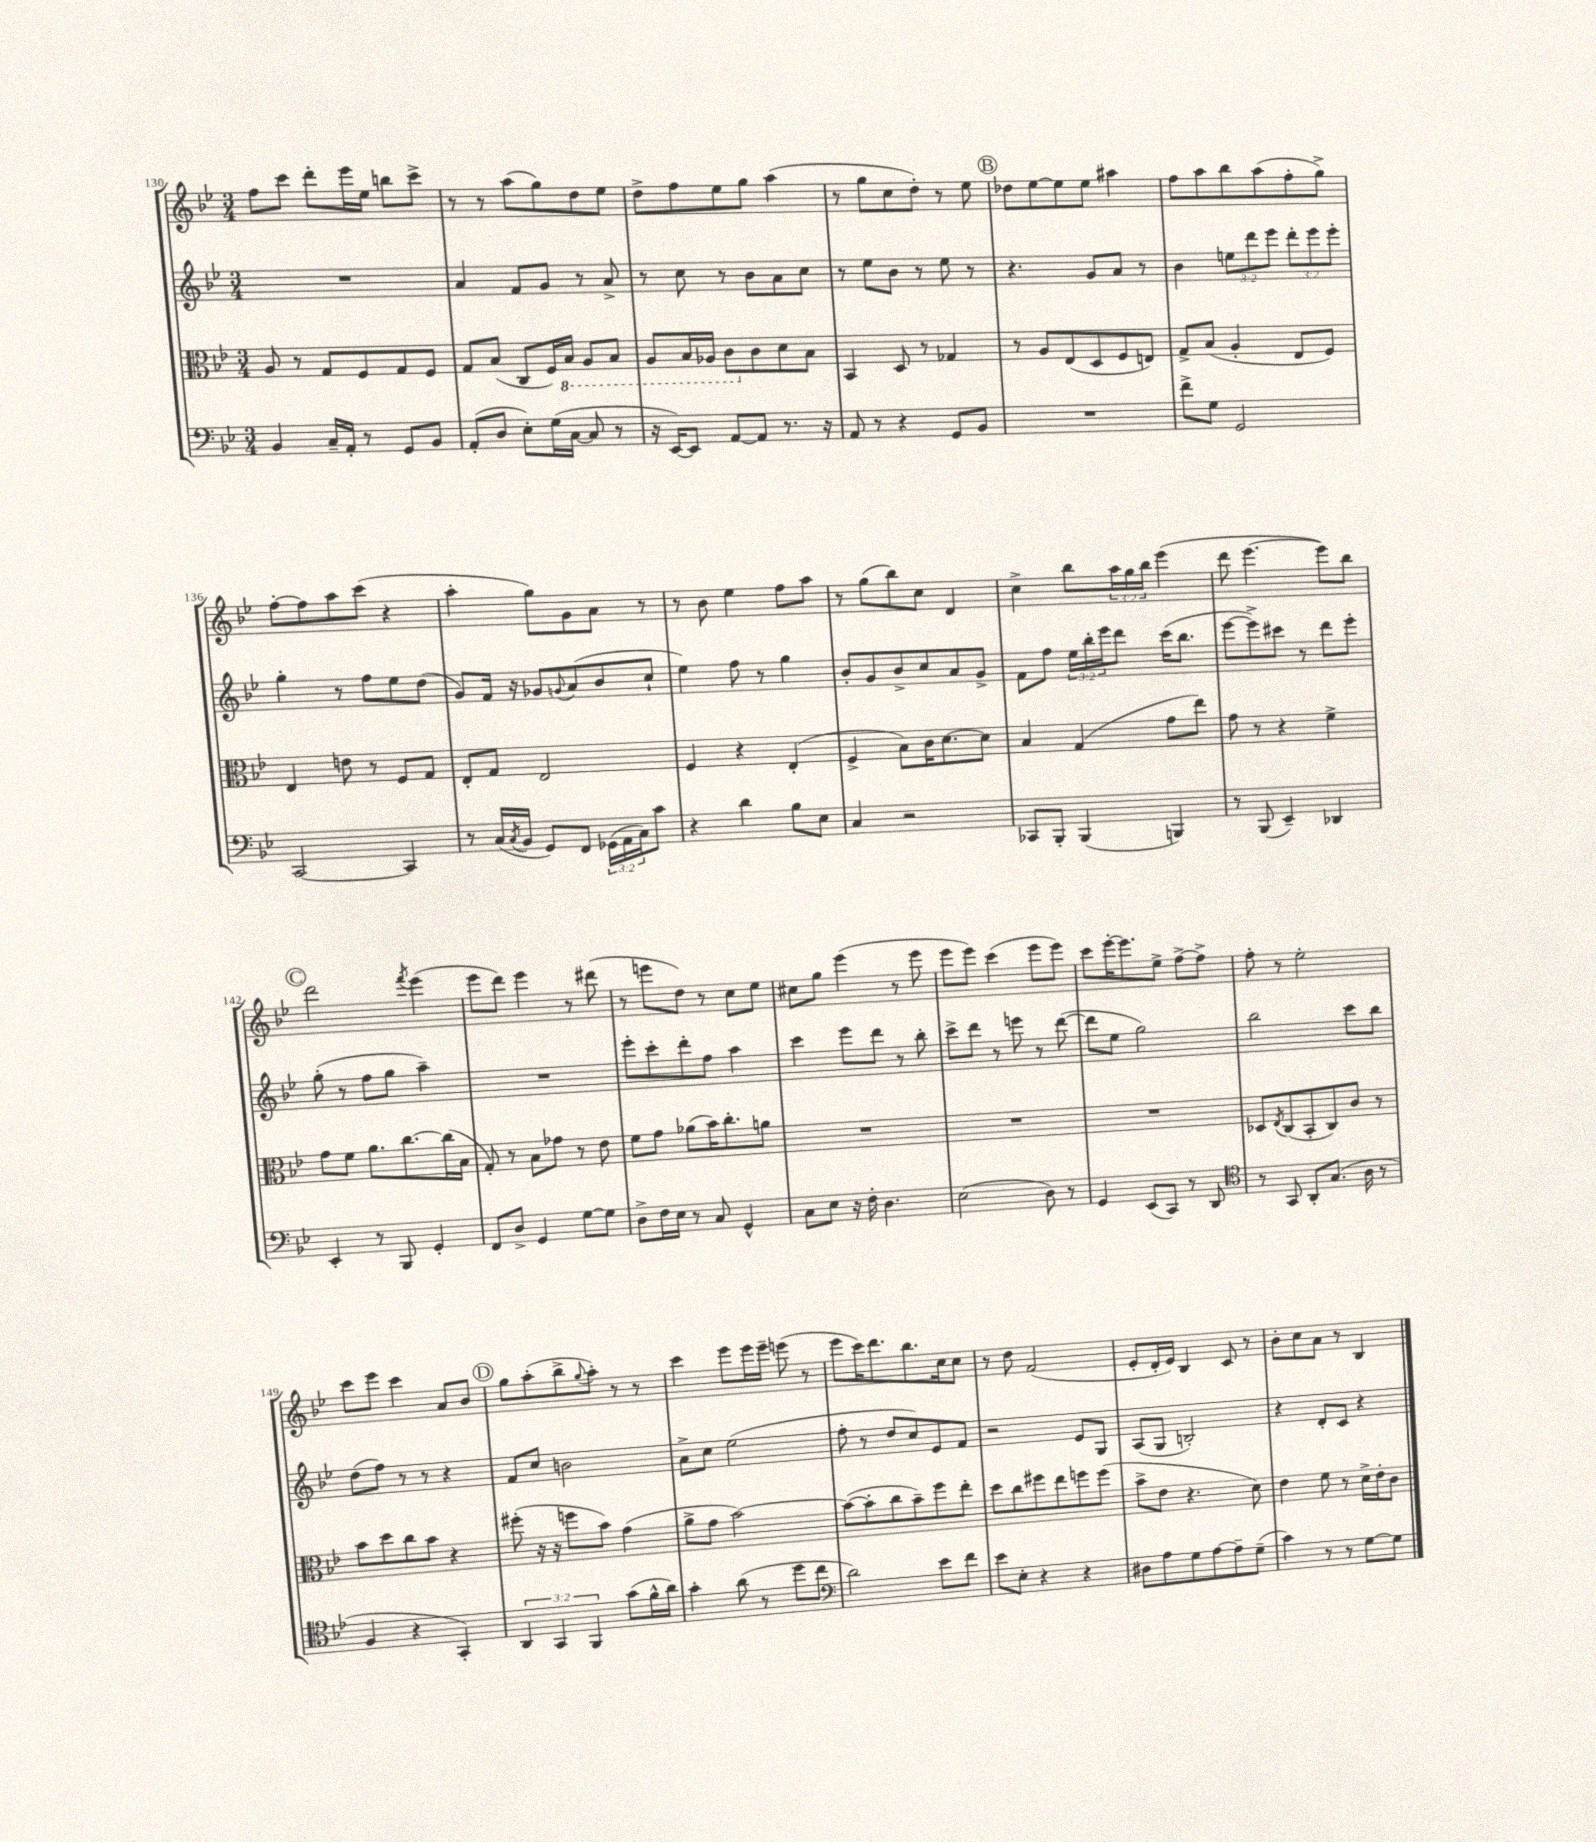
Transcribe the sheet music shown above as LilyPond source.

<<
\new StaffGroup <<
\new Staff = "s0" {
    \clef treble \key bes \major \numericTimeSignature \time 3/4 \override Staff.TupletNumber.text = #tuplet-number::calc-fraction-text
    f''8 c'''8 d'''8-. ees'''16 ees''16 b''8 c'''8-> |
    r8 r8 a''8( g''8) d''8 ees''8 |
    d''8-> f''8 ees''8 g''8 a''4( |
    r8 g''8 c''8 d''8-.) r8 ees''8 |
    \mark \markup { \circle "B" } des''8 ees''8~ ees''8 ees''8 ais''4 |
    f''8 a''8 bes''8 a''8( f''8-. g''8->) |
    f''8~-. f''8 a''8 c'''8( r4 |
    a''4-. g''8) g'8 a'8 r8 |
    r8 bes'8 ees''4 f''8 a''8 |
    r8 g''8( bes''8) c''8 d'4 |
    c''4-> bes''8 \tuplet 3/2 { a''16 g''16 bes''16 } ees'''4( |
    d'''8 ees'''4.~ ees'''8) bes''8 |
    \mark \markup { \circle "C" } d'''2 \acciaccatura { f'''8 } ees'''4( |
    ees'''8 d'''8) ees'''4 r8 dis'''8( |
    r8 e'''8 d''8) r8 c''8 ees''8 |
    cis''8 g''8 ees'''4( r8 ees'''8 |
    ees'''8 ees'''8) c'''4( ees'''8 ees'''8) |
    c'''8 ees'''16~-. ees'''8. ees''8-> f''8~-> f''8-> |
    f''8-. r8 ees''2-. |
    c'''8 ees'''8 c'''4 a'8 bes'8 |
    \mark \markup { \circle "D" } g''8 a''8-.( bes''8-> \appoggiatura { g''8 } a''8-.) r8 r8 |
    c'''4 ees'''8 ees'''16 ees'''16-- e'''8( r8 |
    ees'''8 c'''16) d'''8. bes''8. c''16 c''8 |
    r8 d''8 f'2( |
    ees'8-. d'16-. ees'16) bes4 c'8 r8 |
    bes'8-. c''8 a'8 r8 bes4 \bar "|." |
}
\new Staff = "s1" {
    \clef treble \key bes \major \numericTimeSignature \time 3/4 \override Staff.TupletNumber.text = #tuplet-number::calc-fraction-text
    R2. |
    a'4 f'8 g'8 r8 a'8-> |
    r8 c''8 r8 bes'8 a'8 c''8 |
    r8 ees''8 bes'8 r8 ees''8 r8 |
    \mark \markup { \circle "B" } r4. g'8 a'8 r8 |
    bes'4 \tuplet 3/2 { e''8 d'''8 ees'''8 } \tuplet 3/2 { d'''8-. ees'''8 ees'''8-. } |
    g''4-. r8 f''8 ees''8 d''8( |
    g'8) f'16 r16 ges'8 \appoggiatura { g'8 } a'8( bes'8 c''8-! |
    ees''4) f''8 r8 g''4 |
    bes'8-. g'8 bes'8-> c''8 a'8 g'8-> |
    f'8 f''8 \tuplet 3/2 { ees''16 bes''16-. ees'''16 } d'''8 c'''16( bes''8. |
    ees'''8~ ees'''8->) cis'''8 r8 d'''8 ees'''8-. |
    \mark \markup { \circle "C" } g''8-.( r8 f''8 g''8 a''4--) |
    R2. |
    ees'''8-. c'''8-. d'''8-. f''8 a''4 |
    c'''4 ees'''8 d'''8 r8 bes''8-. |
    c'''8-> d'''8 r8 e'''8 r8 d'''8~( |
    d'''8 ees''8 g''2) |
    bes''2 c'''8 bes''8 |
    d''8( f''8) r8 r8 r4 |
    \mark \markup { \circle "D" } f'8 c''8 b'2 |
    a'8-> c''8 ees''2( |
    f''8-. r8 d''8 c''8) ees'8 f'8 |
    r2 ees'8 g8 |
    a8( g8 b2-.) |
    r4 d'8-. c'8 r4 \bar "|." |
}
\new Staff = "s2" {
    \clef alto \key bes \major \numericTimeSignature \time 3/4
    a8 r8 g8 f8 g8 f8 |
    g8 bes8( c8 f16) \ottava #-1 bes,16 a,8 bes,8 |
    a,8 bes,16 aes,16 c8 \ottava #0 c'8 d'8 bes8 |
    bes,4 d8 r8 ges4 |
    \mark \markup { \circle "B" } r8 a8 ees8( d8 f8 e8) |
    g8-> bes8( a4-. ees8 f8) |
    ees4 e'8 r8 f8 g8 |
    ees8-. g8 ees2 |
    f4 r4 ees4-.( |
    f4-> bes8) c'16 d'8.~ d'8 |
    bes4 g4( g'8 ees''8) |
    g'8 r8 r4 f'4-> |
    \mark \markup { \circle "C" } g'8 f'8 a'8. c''8.~ c''16( bes16 |
    g8-.) r8 bes8 ges'8 r8 ees'8 |
    f'8 g'8 aes'8( bes'16) c''8.-. a'8 |
    R2. |
    R2. |
    R2. |
    des8 \acciaccatura { ees8 } c8( bes,8-. c8) c'8 r8 |
    bes'8 d''8 c''8 bes'8 r4 |
    \mark \markup { \circle "D" } fis''8-.( r16 r16 f''8 bes'8) g'4( |
    a'8-> g'8 bes'2~) |
    bes'8~( bes'8-. c''8 bes'8--) f''8 ees''8-. |
    d''8 c''8 fis''8 ees''8 f''8 f''8( |
    bes'8-> ees'8 r4. d'8) |
    ees'4 f'8 r8 d'16-> ees'16-. c'8 \bar "|." |
}
\new Staff = "s3" {
    \clef bass \key bes \major \numericTimeSignature \time 3/4 \override Staff.TupletNumber.text = #tuplet-number::calc-fraction-text
    bes,4 c16-- a,16-. r8 g,8 bes,8 |
    a,8-.( d8 ees8-.) g16( c16~ c8 r8 |
    r16 ees,16~) ees,8 a,8~ a,8 r8. r16 |
    a,8 r8 r4 g,8 bes,8 |
    \mark \markup { \circle "B" } R2. |
    f'8-> g8 g,2 |
    c,2~ c,4 |
    r8 c16( \acciaccatura { c8 } bes,16 g,8) f,8 \tuplet 3/2 { ges,16( a,16 c16) } c'8 |
    r4 d'4 bes8 ees8 |
    c4 r2 |
    ces,8 bes,,8-. bes,,4( b,,4) |
    r8 bes,,8( ees,4--) des,4 |
    \mark \markup { \circle "C" } ees,4-. r8 bes,,8 g,4-. |
    f,8 d8-> g,4 g8~ g8 |
    d8-> f16 ees16 r8 c8 g,4-^ |
    c8 ees8 r16 f16-. d4. |
    ees2( d8) r8 |
    g,4 ees,8( c,8) r8 d,8 |
    \clef tenor r8 g,8 a,8-. g8.( a16 r8 |
    f4 r4 g,4-.) |
    \mark \markup { \circle "D" } \tuplet 3/2 { a,4 g,4 f,4 } g'8( f'16-^ a'16) |
    g'4-. a'8( r8 d''8 c''8 |
    \clef bass d'2) ees'8 f'8 |
    ees'8 ees8-. r4 r4 |
    dis8 a8 g8 a8~ a8-- g8--( |
    c'4) r8 r8 g8~ g8 \bar "|." |
}
>>
>>
\layout { \context { \Score currentBarNumber = #130 } }
